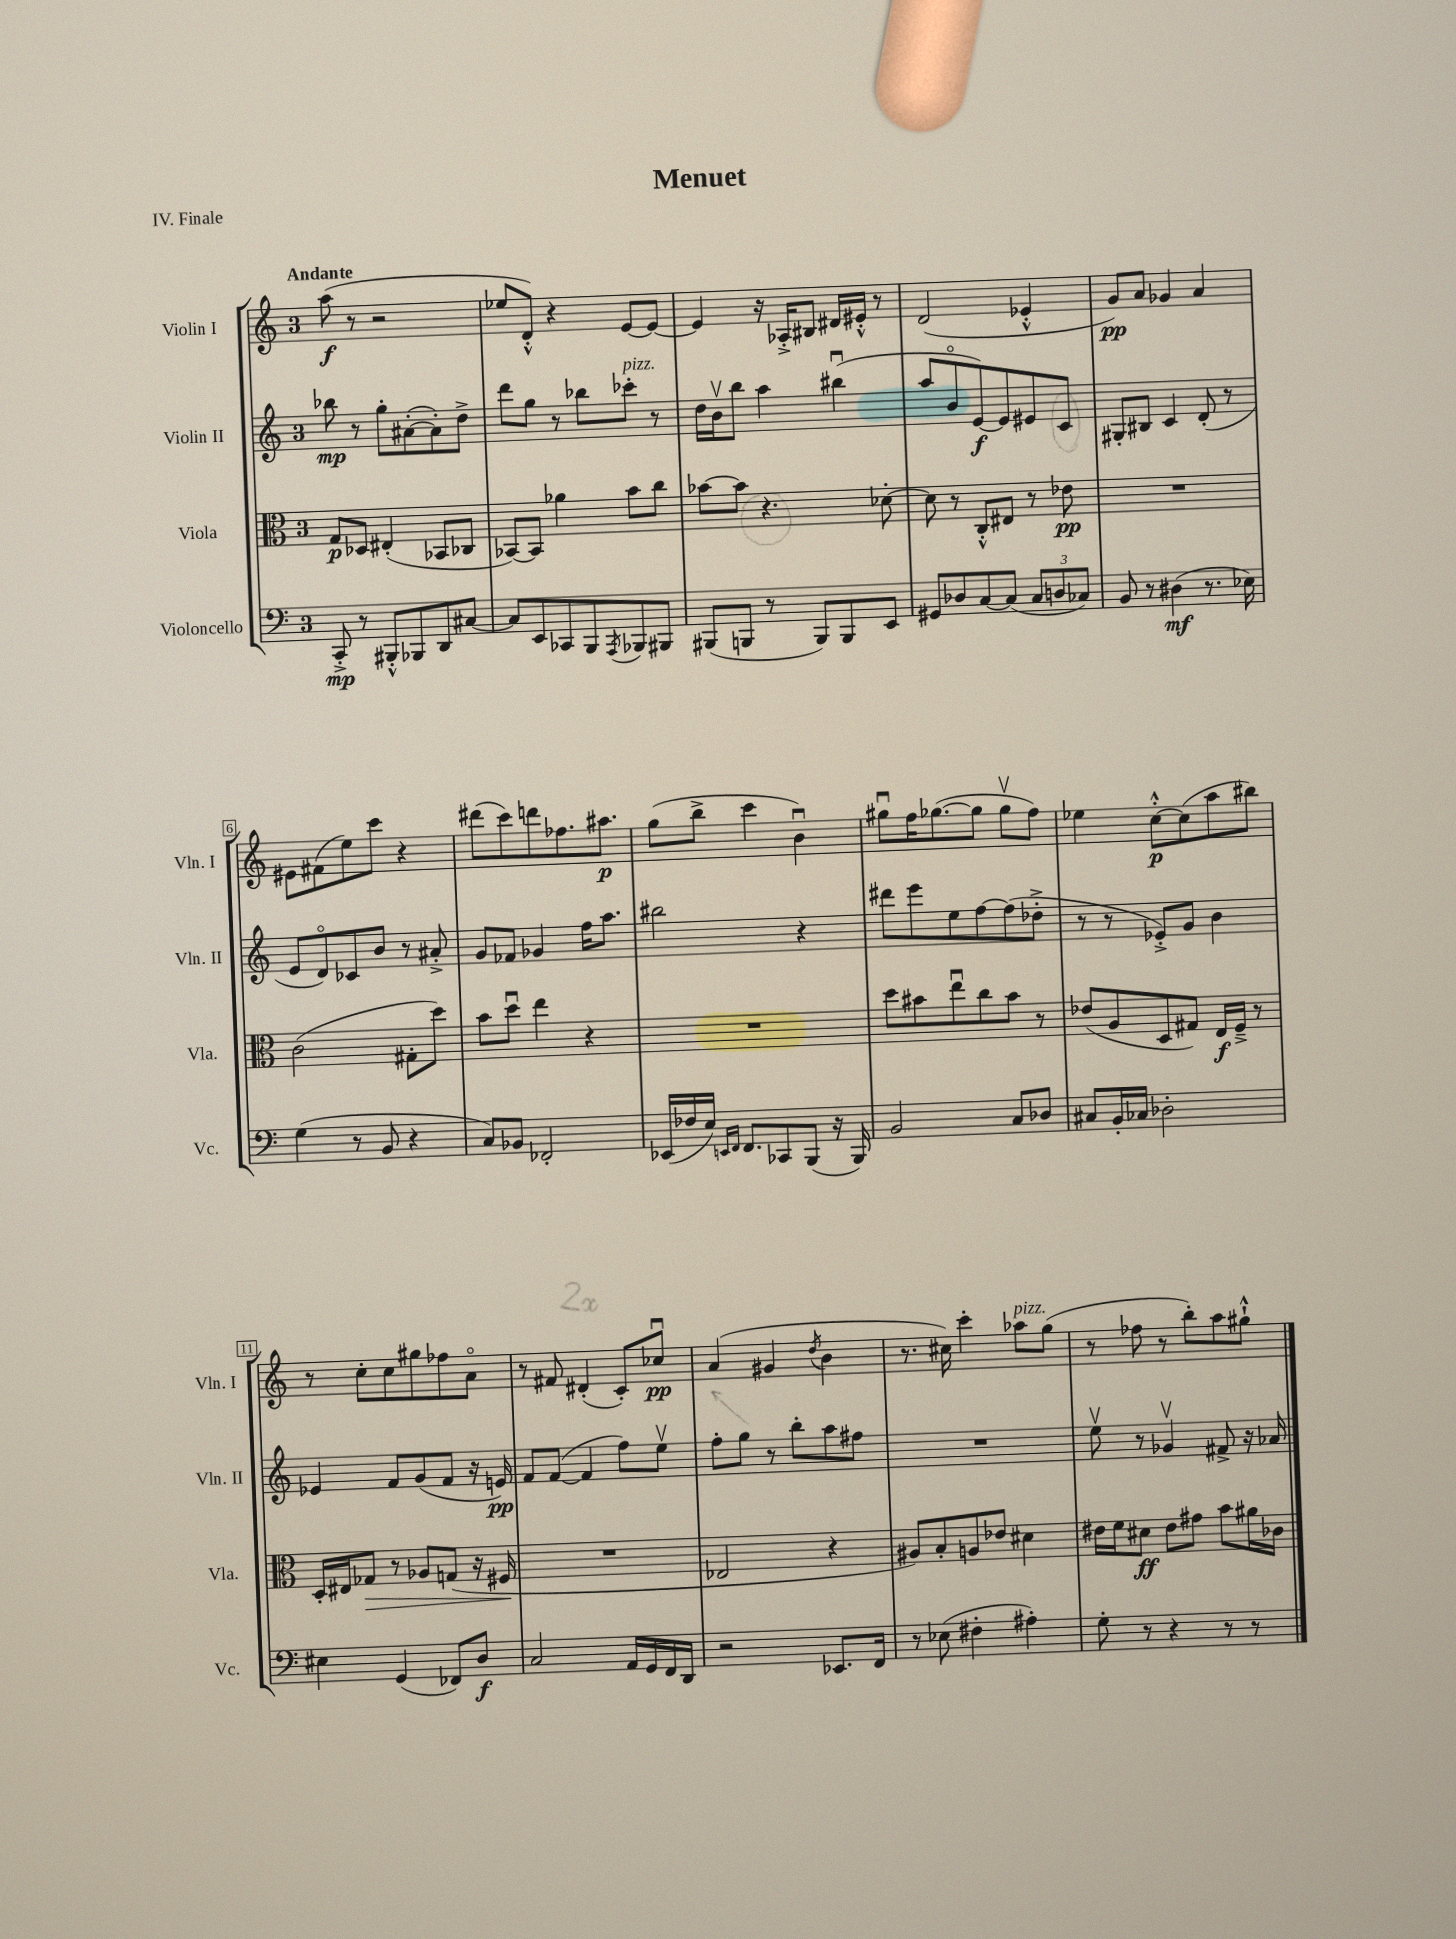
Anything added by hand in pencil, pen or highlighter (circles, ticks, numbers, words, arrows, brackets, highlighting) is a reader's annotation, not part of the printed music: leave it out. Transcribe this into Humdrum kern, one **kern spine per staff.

**kern	**kern	**kern	**kern
*staff4	*staff3	*staff2	*staff1
*clefF4	*clefC3	*clefG2	*clefG2
*k[]	*k[]	*k[]	*k[]
*M3/4	*M3/4	*M3/4	*M3/4
8CC'^	8G	8bb-	(8aa
8r	8D-	8r	8r
8BBB#'^^	(4E#'	8gg'	2r
8BBB-	.	([8a#'	.
8DD	8BB-	8a#'])	.
[8C#	8C-	8dd^	.
=	=	=	=
8C#]	[8BB-)	8ddd	8ee-
8EE	8BB-]	8gg	8d'^^)
8CC-	4a-	8r	4r
8BBB	.	8bb-	.
8qAAA	.	.	.
8BBB-	8b	8ccc-'	[8e
8BBB#	8cc	8r	8e_
=	=	=	=
(8BBB#	[8b-	16dd	4e]
.	.	16bv	.
8BBB	8b-]	8bb	.
8r	4.r	4aa	16r
.	.	.	16A-'^
8BBB)	.	.	8B#
8BBB	.	(4bb#u	16d#
.	.	.	16e#'^^
8EE	[8d-'	.	8r
=	=	=	=
8GG#	8d-]	8aa	(2d
8D-	8r	8bo	.
[8C	8C'^^	[8e)	.
(8C]	8E#	8e]	.
12C	8r	8e#	4e-'^^
12D	.	.	.
.	8e-	8c	.
12C-)	.	.	.
=	=	=	=
8BB	2.r	8G#'	8g)
8r	.	8B#	8a
(4D#	.	4c	4g-
8.r	.	(8d'	4a
.	.	8r	.
16E-)	.	.	.
=	=	=	=
(4G	(2c	8e	8e#
.	.	8do)	(8f#
8r	.	8c-	8ee)
8BB	.	8b	8ccc
4r	8G#'	8r	4r
.	8dd)	8a#'^	.
=	=	=	=
8C)	8b	8g	(8ddd#
8BB-	8ddu	8f-	8ccc)
2FF-'	4ee	4g-	8ddd
.	.	.	8.ff-
.	4r	16ff	.
.	.	8.aa	8.aa#
=	=	=	=
(16EE-	2.r	2bb#	(8gg
16F-	.	.	.
16E)	.	.	8bb^
16qqEE	.	.	.
16qqFF	.	.	.
8.FF	.	.	.
.	.	.	4ccc
8CC-	.	.	.
(8BBB	.	4r	4bu)
16r	.	.	.
16BBB)	.	.	.
=	=	=	=
2BB	8dd	8ddd#	8gg#u
.	8b#	8eee	16ff
.	.	.	([8.gg-
.	8eeu	8ee	.
.	8cc	[8ff	8gg-]
8C	8b#	(8ff]	8gg-v
8D-	8r	8dd-'^	8ff)
=	=	=	=
8C#	(8e-	8r	4ee-
16BB'	8A	8r	.
16C-	.	.	.
2D-'	8D	8e-'^)	[8cc'^^
.	8G#)	8g	(8cc]
.	16E	4b	8aa
.	16F~^	.	.
.	8r	.	8bb#)
=	=	=	=
4E#	16D'	4e-	8r
.	16E#	.	.
.	8G-	.	8cc'
(4GG	8r	8f	8cc
.	8A-	(8g	8gg#
8FF-)	(8G	8f	8ff-
8D	16r	16r	8ao
.	16F#	16e)	.
=	=	=	=
2C	2.r	8f	8r
.	.	([8f	8f#
.	.	4f]	(4d#'
16AA	.	8ff)	8c')
16GG	.	.	.
16FF	.	8eev	8cc-u
16DD	.	.	.
=	=	=	=
2r	2E-	8ff'	(4a
.	.	8gg	.
.	.	8r	4g#
.	.	8bb'	.
.	.	.	8qdd
8.EE-	4r	8aa	4b
.	.	8ff#	.
16FF	.	.	.
=	=	=	=
8r	8A#)	2.r	8.r
(8E-	8B'	.	.
.	.	.	16cc#)
4F#'	8A	.	4ccc'
.	8e-	.	.
4A#')	4d#	.	8aa-
.	.	.	(8gg
=	=	=	=
8G'	16e#	8eev	8r
.	16f	.	.
8r	8d#	8r	8ff-
4r	8e#	4g-v	8r
.	8g#	.	8bb')
8r	8b	8f#^	8aa
8r	16a#	16r	8gg#`^^
.	16c-	16a-	.
==	==	==	==
*-	*-	*-	*-
